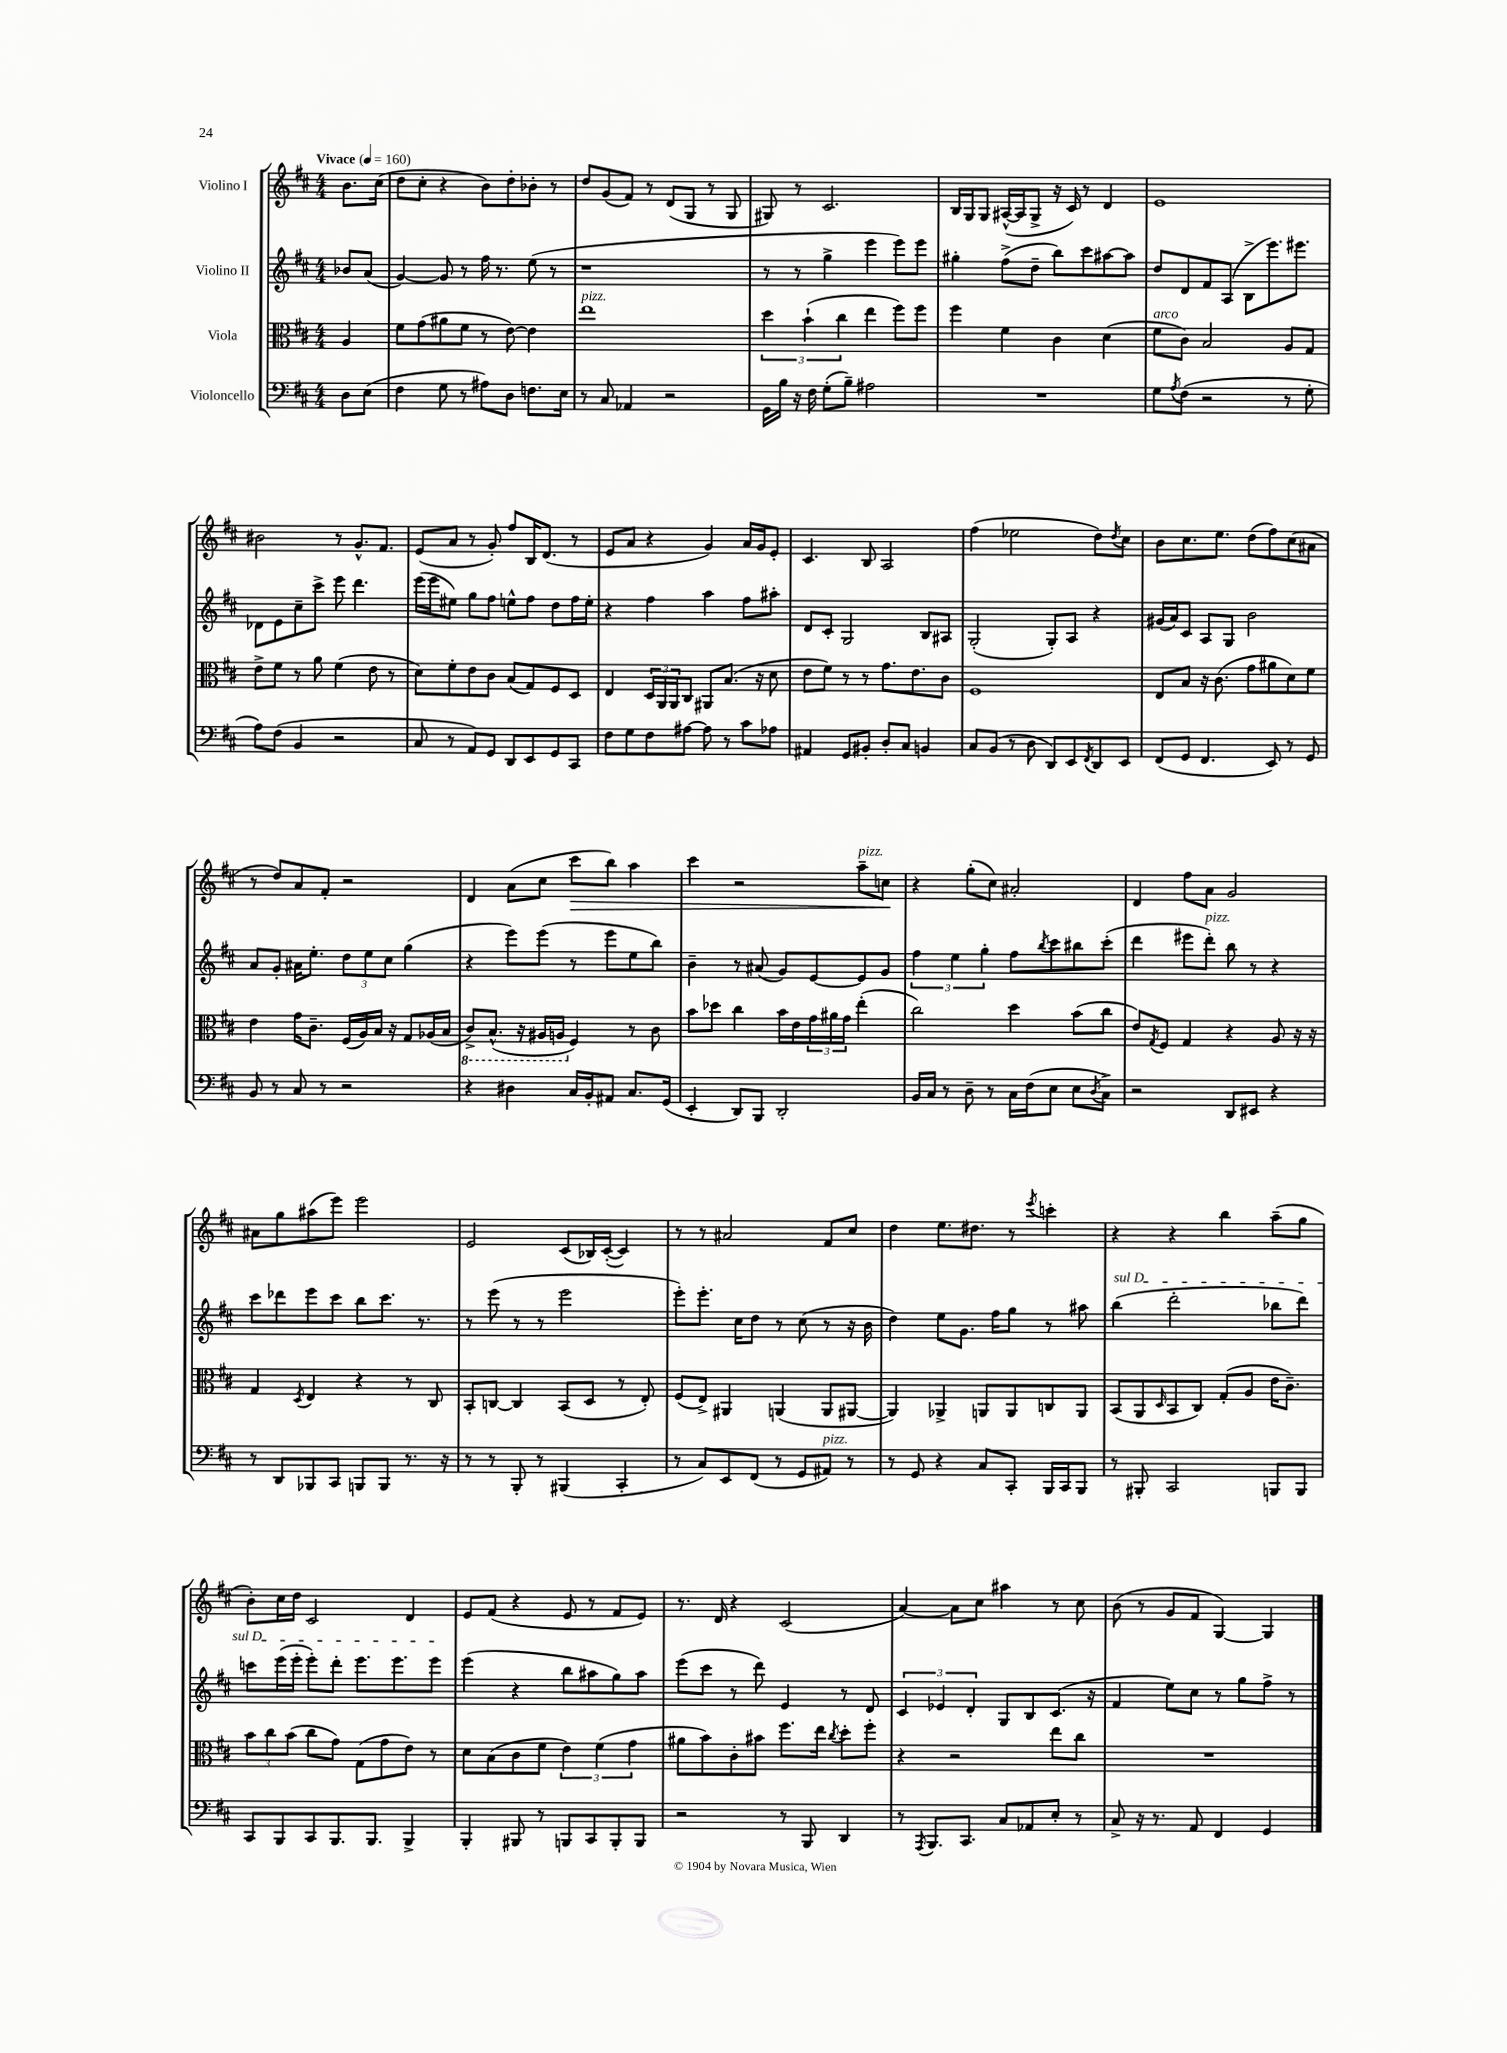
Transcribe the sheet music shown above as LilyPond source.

<<
\new StaffGroup <<
\new Staff = "s0" \with { instrumentName = "Violino I" } {
    \clef treble \key d \major \numericTimeSignature \time 4/4 \partial 4 \tempo "Vivace" 4 = 160
    b'8. cis''16( |
    d''8 cis''8-. r4 b'8) d''8-. bes'8-. r8 |
    d''8 g'8( fis'8) r8 d'8( g8 r8 g8 |
    gis8) r8 cis'2. |
    b16 g16 g8 ais16~-^( ais16 g8-> r16 cis'16) r8 d'4 |
    e'1 |
    bis'2 r8 g'8.-^ fis'8. |
    e'8( a'8 r8 g'8-.) fis''8 b16 d'8.( r8 |
    e'8 a'8 r4 g'4) a'16 g'16 e'8-. |
    cis'4. b8 a2 |
    fis''4( ees''2 d''8) \acciaccatura { d''8 } cis''8 |
    b'8 cis''8. e''8. d''8( fis''8) cis''8( ais'8 |
    r8 d''8) a'8 fis'8-. r2 |
    d'4 a'8( cis''8 cis'''8\> b''8) a''4 |
    cis'''4 r2 a''8--^\markup { \italic "pizz." } c''8\! |
    r4 g''8-.( cis''8) ais'2-. |
    d'4 fis''8 a'8 g'2 |
    ais'8 g''8 ais''8( e'''8) e'''2 |
    e'2 cis'8( bes16) cis'16~-.( cis'4) |
    r8 r8 ais'2 fis'8 cis''8 |
    d''4 e''8. dis''8. r8 \acciaccatura { e'''8 } c'''4-. |
    r4 r4 b''4 a''8--( g''8 |
    b'8-.) cis''16 d''16 cis'2 d'4 |
    e'8 fis'8( r4 e'8 r8 fis'8 e'8) |
    r8. d'16 r4 cis'2( |
    a'4~) a'8 cis''8 ais''4 r8 cis''8 |
    b'8( r8 g'8 fis'8 g4~) g4 \bar "|." |
}
\new Staff = "s1" \with { instrumentName = "Violino II" } {
    \clef treble \key d \major \numericTimeSignature \time 4/4 \partial 4
    bes'8 a'8( |
    g'4~) g'8 r8 fis''16 r8. e''8( r8 |
    r1 |
    r8 r8 g''4-> e'''4 e'''8) e'''8 |
    gis''4-. fis''8->( d''8-- b''8) cis'''8 ais''8~ ais''8 |
    d''8 d'8 fis'8 a8( b8-> e'''8.) eis'''8. |
    des'8 e'8 cis''8-- cis'''8-> e'''8 d'''4. |
    e'''16( e'''16 eis''8) g''8 fis''8 e''8-^ fis''8 d''8 fis''16 e''16-. |
    r4 fis''4 a''4 fis''8 ais''8-. |
    d'8 cis'8-. g2 b8 ais8 |
    g2-.( g8-.) a8 r4 |
    gis'16( a'16) cis'8 a8 g8 b'2 |
    a'8 g'8-. ais'16 e''8.-. \tuplet 3/2 { d''8 e''8 cis''8 } g''4( |
    r4 e'''8) e'''8( r8 e'''8 e''8 b''8) |
    b'4-- r8 ais'8( g'8) e'8~ e'8 g'8 |
    \tuplet 3/2 { fis''4 e''4 g''4-. } fis''8 \acciaccatura { b''8 } cis'''8 bis''8 cis'''8-.( |
    d'''4 eis'''8 d'''8-.^\markup { \italic "pizz." }) b''8 r8 r4 |
    cis'''8 des'''8 e'''8 cis'''8 b''8 cis'''8. r8. |
    r8 e'''8( r8 r8 e'''2 |
    e'''8-.) e'''8.-. cis''16 d''8 r8 cis''8( r8 r16 b'16 |
    d''4) e''8 g'8. fis''16 g''8 r8 ais''8 |
    \once \override TextSpanner.bound-details.left.text = \markup { \italic "sul D" } b''4\startTextSpan( d'''2-. bes''8 d'''8) |
    c'''8 e'''16( e'''16-. e'''8-.) d'''8-. e'''8. e'''8. e'''8\stopTextSpan |
    e'''4( r4 b''8 ais''8 g''8) ais''8 |
    e'''8( cis'''8 r8 d'''8) e'4 r8 d'8 |
    \tuplet 3/2 { cis'4 ees'4 d'4-. } g8 b8 cis'8.( r16 |
    fis'4 e''8) cis''8 r8 g''8 fis''8-> r8 \bar "|." |
}
\new Staff = "s2" \with { instrumentName = "Viola" } {
    \clef alto \key d \major \numericTimeSignature \time 4/4 \partial 4
    a4 |
    fis'8 g'8( ais'8 fis'8 r8 e'8~) e'4 |
    e''1^\markup { \italic "pizz." } |
    \tuplet 3/2 { d''4 b'4-!( cis''4 } e''4 fis''8) fis''8 |
    fis''4 fis'4 cis'4 d'4( |
    fis'8^\markup { \italic "arco" } cis'8) b2 a8 g8 |
    e'8-> fis'8 r8 a'8 fis'4( e'8 r8 |
    d'8) fis'8-. e'8 cis'8 b8( g8) fis8 d8 |
    e4 \tuplet 3/2 { d16 a,16 a,16 } cis8 ais,8 b8.( r16 d'8 |
    e'8 fis'8) r8 r8 g'8. e'8. cis'8 |
    fis1 |
    e8 b8 r16 cis'8.( g'8 ais'8 d'8) fis'8 |
    e'4 g'16 cis'8.-- fis16( a16) b16 r16 g8 aes16( b16 |
    \ottava #-1 cis8->) b,8.-^( r16 ais,16 a,16 \ottava #0 fis4) r8 cis'8 |
    b'8 des''8 cis''4 b'16 e'16 \tuplet 3/2 { g'16 ais'16 g'16 } e''4-.( |
    cis''2) d''4 b'8( cis''8 |
    e'8) \acciaccatura { g8 } fis8 g4 r4 a8 r16 r16 |
    g4 \acciaccatura { d8 } e4 r4 r8 cis8 |
    b,8-. c8~ c4 b,8( d8 r8 e8-.) |
    fis8( e8->) ais,4 a,4( a,8 ais,8~ |
    ais,4) aes,4-> a,8 a,8 c8 a,8 |
    b,8( a,8 \grace { d16 } b,8 cis8) g8-.( a8 e'16 cis'8.--) |
    \tuplet 3/2 { b'8 cis''8 b'8( } cis''8 g'8) g8( g'8 e'8) r8 |
    d'8 b8( cis'8 fis'8 \tuplet 3/2 { e'4) fis'4( g'4 } |
    ais'8 b'8) cis'8-. bis'8 fis''8. e''16 \acciaccatura { cis''8 } d''8-. fis''8-. |
    r4 r2 e''8 cis''8 |
    R1 \bar "|." |
}
\new Staff = "s3" \with { instrumentName = "Violoncello" } {
    \clef bass \key d \major \numericTimeSignature \time 4/4 \partial 4
    d8 e8( |
    fis4 g8 r8 ais8) d8 f8. e16 |
    r8 cis8 aes,4 r2 |
    g,16 b16 r16 fis16 g8-.( b8--) ais2 |
    R1 |
    g8 \acciaccatura { a8 } fis8( r2 r8 g8-. |
    a8) fis8( b,4 r2 |
    cis8 r8 a,8) g,8 d,8 e,8 g,8 cis,8 |
    fis8 g8 fis8 ais8~ ais8 r8 cis'8 aes8 |
    ais,4 g,8 bis,8-. d8-. cis8 b,4 |
    cis8 b,8( r8 d8 d,8) e,8 \acciaccatura { fis,8 } d,8 e,8 |
    fis,8( g,8 fis,4. e,8) r8 g,8 |
    b,8 r8 cis8 r8 r2 |
    r4 dis4 cis16 b,16-. ais,8 cis8. g,16( |
    e,4-. d,8) b,,8 d,2-. |
    b,16 cis16 r8 d8-- r8 cis16 fis16( e8 e8 \acciaccatura { d8 } cis8->) |
    r2 d,8 eis,8 r4 |
    r8 d,8 bes,,8 cis,8 b,,8 b,,8 r8. r16 |
    r8 r8 b,,8-. r8 bis,,4( cis,4-. |
    r8 cis8) e,8 fis,8( r8 g,8 ais,8^\markup { \italic "pizz." }) r8 |
    r8 g,8 r4 cis8 cis,8-. b,,16 cis,16 b,,8 |
    r8 bis,,8-. cis,2 b,,8 b,,8 |
    cis,8 b,,8 cis,8 b,,8. b,,8. b,,4-> |
    b,,4-. bis,,8 r8 b,,8 cis,8 b,,8-. b,,8 |
    r2 r8 b,,8 d,4 |
    r8 \acciaccatura { a,,8 } b,,8. cis,8. cis8 aes,8 e8-. r8 |
    cis8-> r16 r8. a,8 fis,4 g,4 \bar "|." |
}
>>
>>
\layout { \context { \Score \remove "Bar_number_engraver" } }
